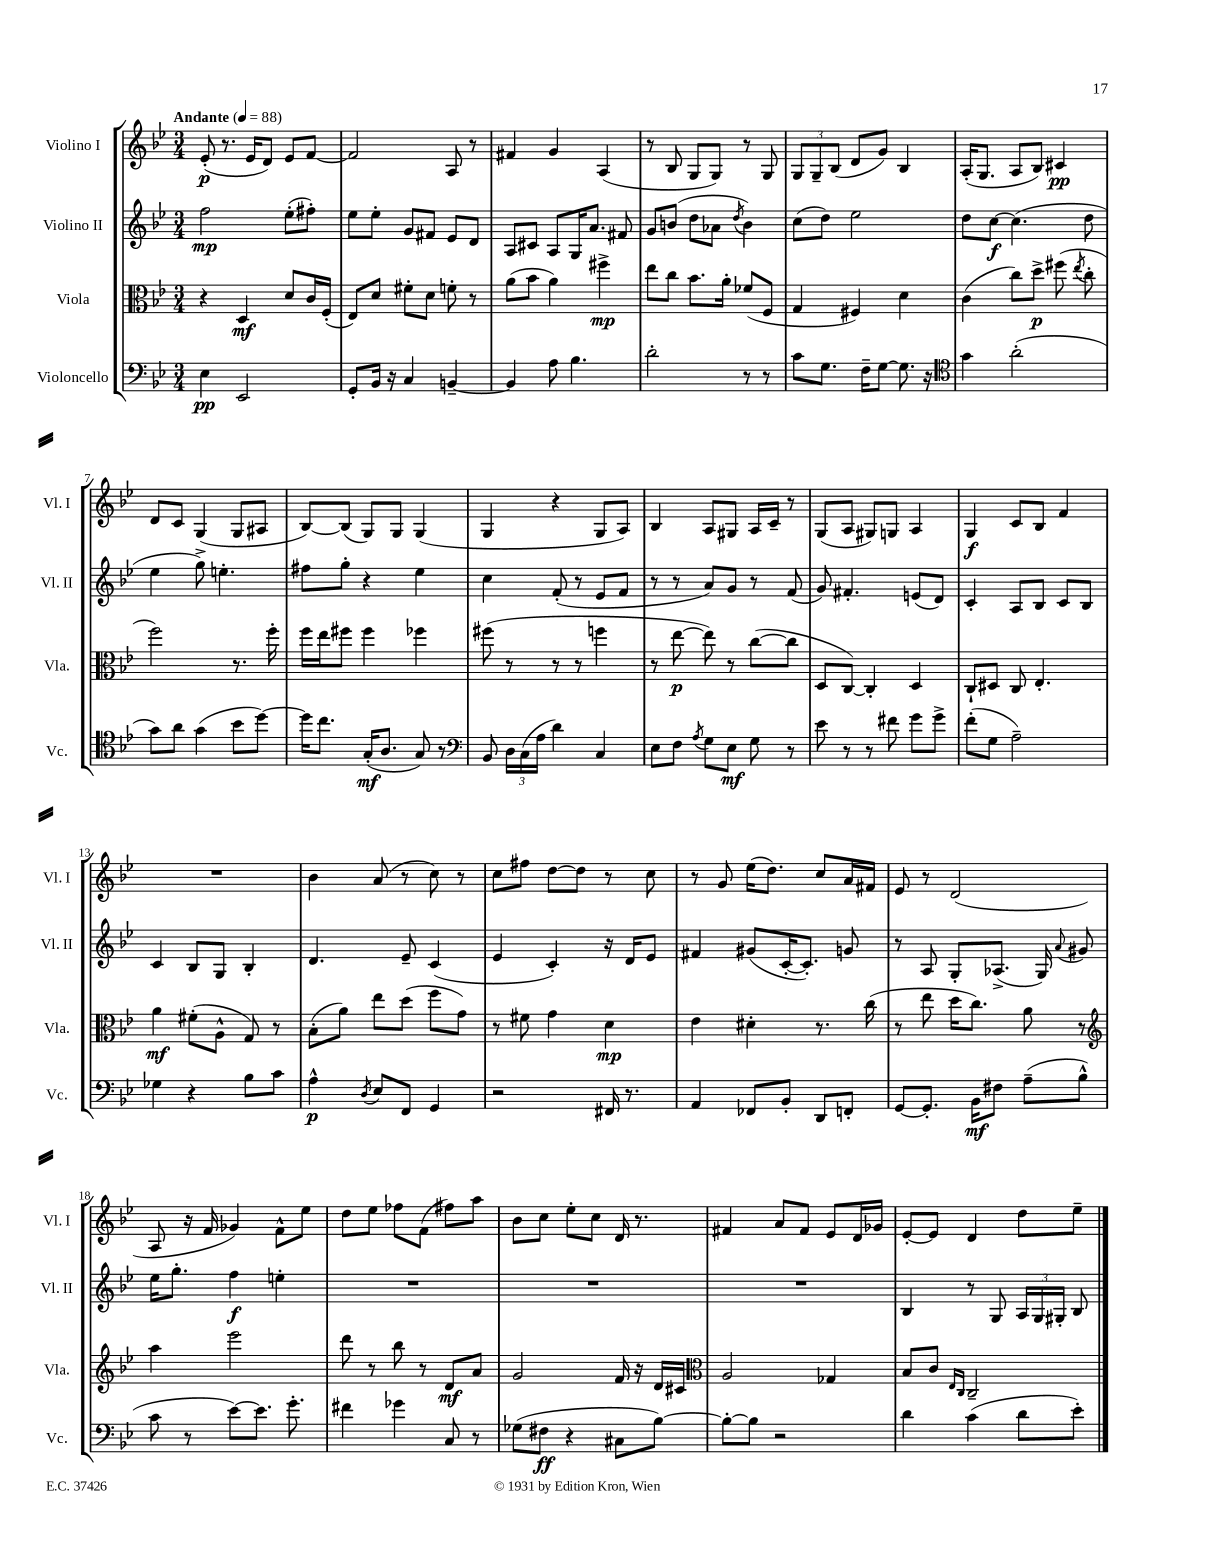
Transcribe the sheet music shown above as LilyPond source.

<<
\new StaffGroup <<
\new Staff = "s0" \with { instrumentName = "Violino I" shortInstrumentName = "Vl. I" } {
    \clef treble \key bes \major \numericTimeSignature \time 3/4 \tempo "Andante" 4 = 88
    \autoBeamOff ees'8-.\p( r8. ees'16[ d'8]) ees'8[ f'8]~ |
    f'2 a8 r8 |
    fis'4 g'4 a4( |
    r8 bes8 g8[ g8]) r8 g8 |
    \tuplet 3/2 { g8[ g8-- bes8]( } d'8[ g'8]) bes4 |
    a16[-.( g8.] a8[ bes8]) cis'4\pp |
    d'8[ c'8] g4( g8[ ais8] |
    bes8[~) bes8]( g8[) g8] g4( |
    g4 r4 g8[ a8]) |
    bes4 a8[ gis8] a16[ c'16]-- r8 |
    g8[( a8] gis8[) g8] a4 |
    g4\f c'8[ bes8] f'4 |
    R2. |
    bes'4 a'8( r8 c''8) r8 |
    c''8[ fis''8] d''8[~ d''8] r8 c''8 |
    r8 g'8 ees''16[( d''8.]) c''8[ a'16 fis'16] |
    ees'8 r8 d'2( |
    a8 r16 f'16 ges'4) f'8[-^ ees''8] |
    d''8[ ees''8] fes''8[ f'8]( fis''8[) a''8] |
    bes'8[ c''8] ees''8[-. c''8] d'16 r8. |
    fis'4 a'8[ fis'8] ees'8[ d'16 ges'16] |
    ees'8[~-. ees'8] d'4 d''8[ ees''8]-- \bar "|." |
}
\new Staff = "s1" \with { instrumentName = "Violino II" shortInstrumentName = "Vl. II" } {
    \clef treble \key bes \major \numericTimeSignature \time 3/4
    \autoBeamOff f''2\mp ees''8[-.( fis''8]-.) |
    ees''8[ ees''8]-. g'8[ fis'8] ees'8[ d'8] |
    a8[ cis'8] a8[ g16 a'8.] fis'8 |
    g'8[ b'8]( d''8[ aes'8] \acciaccatura { d''8 } b'4) |
    c''8[( d''8]) ees''2 |
    d''8[ c''8]~\f c''4.( d''8 |
    ees''4 g''8->) e''4.-. |
    fis''8[ g''8]-. r4 ees''4 |
    c''4 f'8-.( r8 ees'8[ f'8] |
    r8 r8 a'8[) g'8] r8 f'8( |
    g'8) fis'4.-. e'8[( d'8]) |
    c'4-. a8[ bes8] c'8[ bes8] |
    c'4 bes8[ g8] bes4-. |
    d'4. ees'8-- c'4( |
    ees'4 c'4-.) r16 d'16[ ees'8] |
    fis'4 gis'8[( c'16~-. c'8.]-.) g'8 |
    r8 a8 g8[-. aes8.]->( g16) \appoggiatura { a'8 } gis'8 |
    ees''16[ g''8.]-. f''4\f e''4-. |
    R2. |
    R2. |
    R2. |
    bes4 r8 g8 \tuplet 3/2 { a16[ g16 gis16]-. } bes8 \bar "|." |
}
\new Staff = "s2" \with { instrumentName = "Viola" shortInstrumentName = "Vla." } {
    \clef alto \key bes \major \numericTimeSignature \time 3/4
    \autoBeamOff r4 d4\mf d'8[ c'16 f16]-.( |
    ees8[) d'8] fis'8[-. d'8] f'8-. r8 |
    a'8[( bes'8] a'4) fis''4->\mp |
    ees''8[ c''8] bes'8.[ a'16]-. fes'8[( f8] |
    g4 fis4) d'4 |
    c'4( c''8[) d''8]->\p fis''8( \acciaccatura { ees''8 } c''8-. |
    f''2) r8. f''16-. |
    f''16[ ees''16 fis''8] fis''4 fes''4 |
    fis''8( r8 r8 r8 f''4 |
    r8 ees''8~\p ees''8) r8 c''8[~( c''8] |
    d8[ c8]~) c4-. d4 |
    c8[-! dis8] c8 ees4.-. |
    a'4\mf fis'8[-.( a8]-^ g8) r8 |
    bes8[-.( a'8]) ees''8[ d''8]( f''8[ g'8]) |
    r8 fis'8 g'4 d'4\mp |
    ees'4 dis'4-. r8. c''16( |
    r8 ees''8 d''16[ c''8.]) a'8 r8 |
    \clef treble a''4 ees'''2 |
    d'''8 r8 bes''8 r8 d'8[\mf a'8] |
    g'2 f'16 r16 d'16[ cis'16] |
    \clef alto a2 ges4 |
    bes8[ c'8] \grace { ees16[ c16] } c2-- \bar "|." |
}
\new Staff = "s3" \with { instrumentName = "Violoncello" shortInstrumentName = "Vc." } {
    \clef bass \key bes \major \numericTimeSignature \time 3/4
    \autoBeamOff ees4\pp ees,2 |
    g,8[-. bes,16] r16 c4 b,4~-- |
    b,4 a8 bes4. |
    d'2-. r8 r8 |
    c'8[ g8.] f16[-- g8]~ g8. r16 |
    \clef tenor g'4 a'2-.( |
    g'8[) a'8] g'4( bes'8[ d''8]~) |
    d''16[ c''8.] g16[-.\mf( a8.] g8) r8 |
    \clef bass bes,8 \tuplet 3/2 { d16[ c16( a16] } d'4) c4 |
    ees8[ f8] \acciaccatura { a8 } g8[ ees8]\mf g8 r8 |
    ees'8 r8 r8 fis'8 g'8[ g'8]-> |
    f'8[-.( g8] a2--) |
    ges4 r4 bes8[ c'8] |
    a4-^\p \acciaccatura { d8 } ees8[ f,8] g,4 |
    r2 fis,16 r8. |
    a,4 fes,8[ bes,8]-. d,8[ f,8]-. |
    g,8[~ g,8.]-. bes,16[\mf fis8] a8[--( bes8]-^ |
    c'8 r8 ees'8[~) ees'8.] g'8.-. |
    fis'4 ges'4 c8 r8 |
    ges8[( fis8]\ff r4 cis8[ bes8]~) |
    bes8[~-. bes8] r2 |
    d'4 c'4( d'8[ ees'8]-.) \bar "|." |
}
>>
>>
